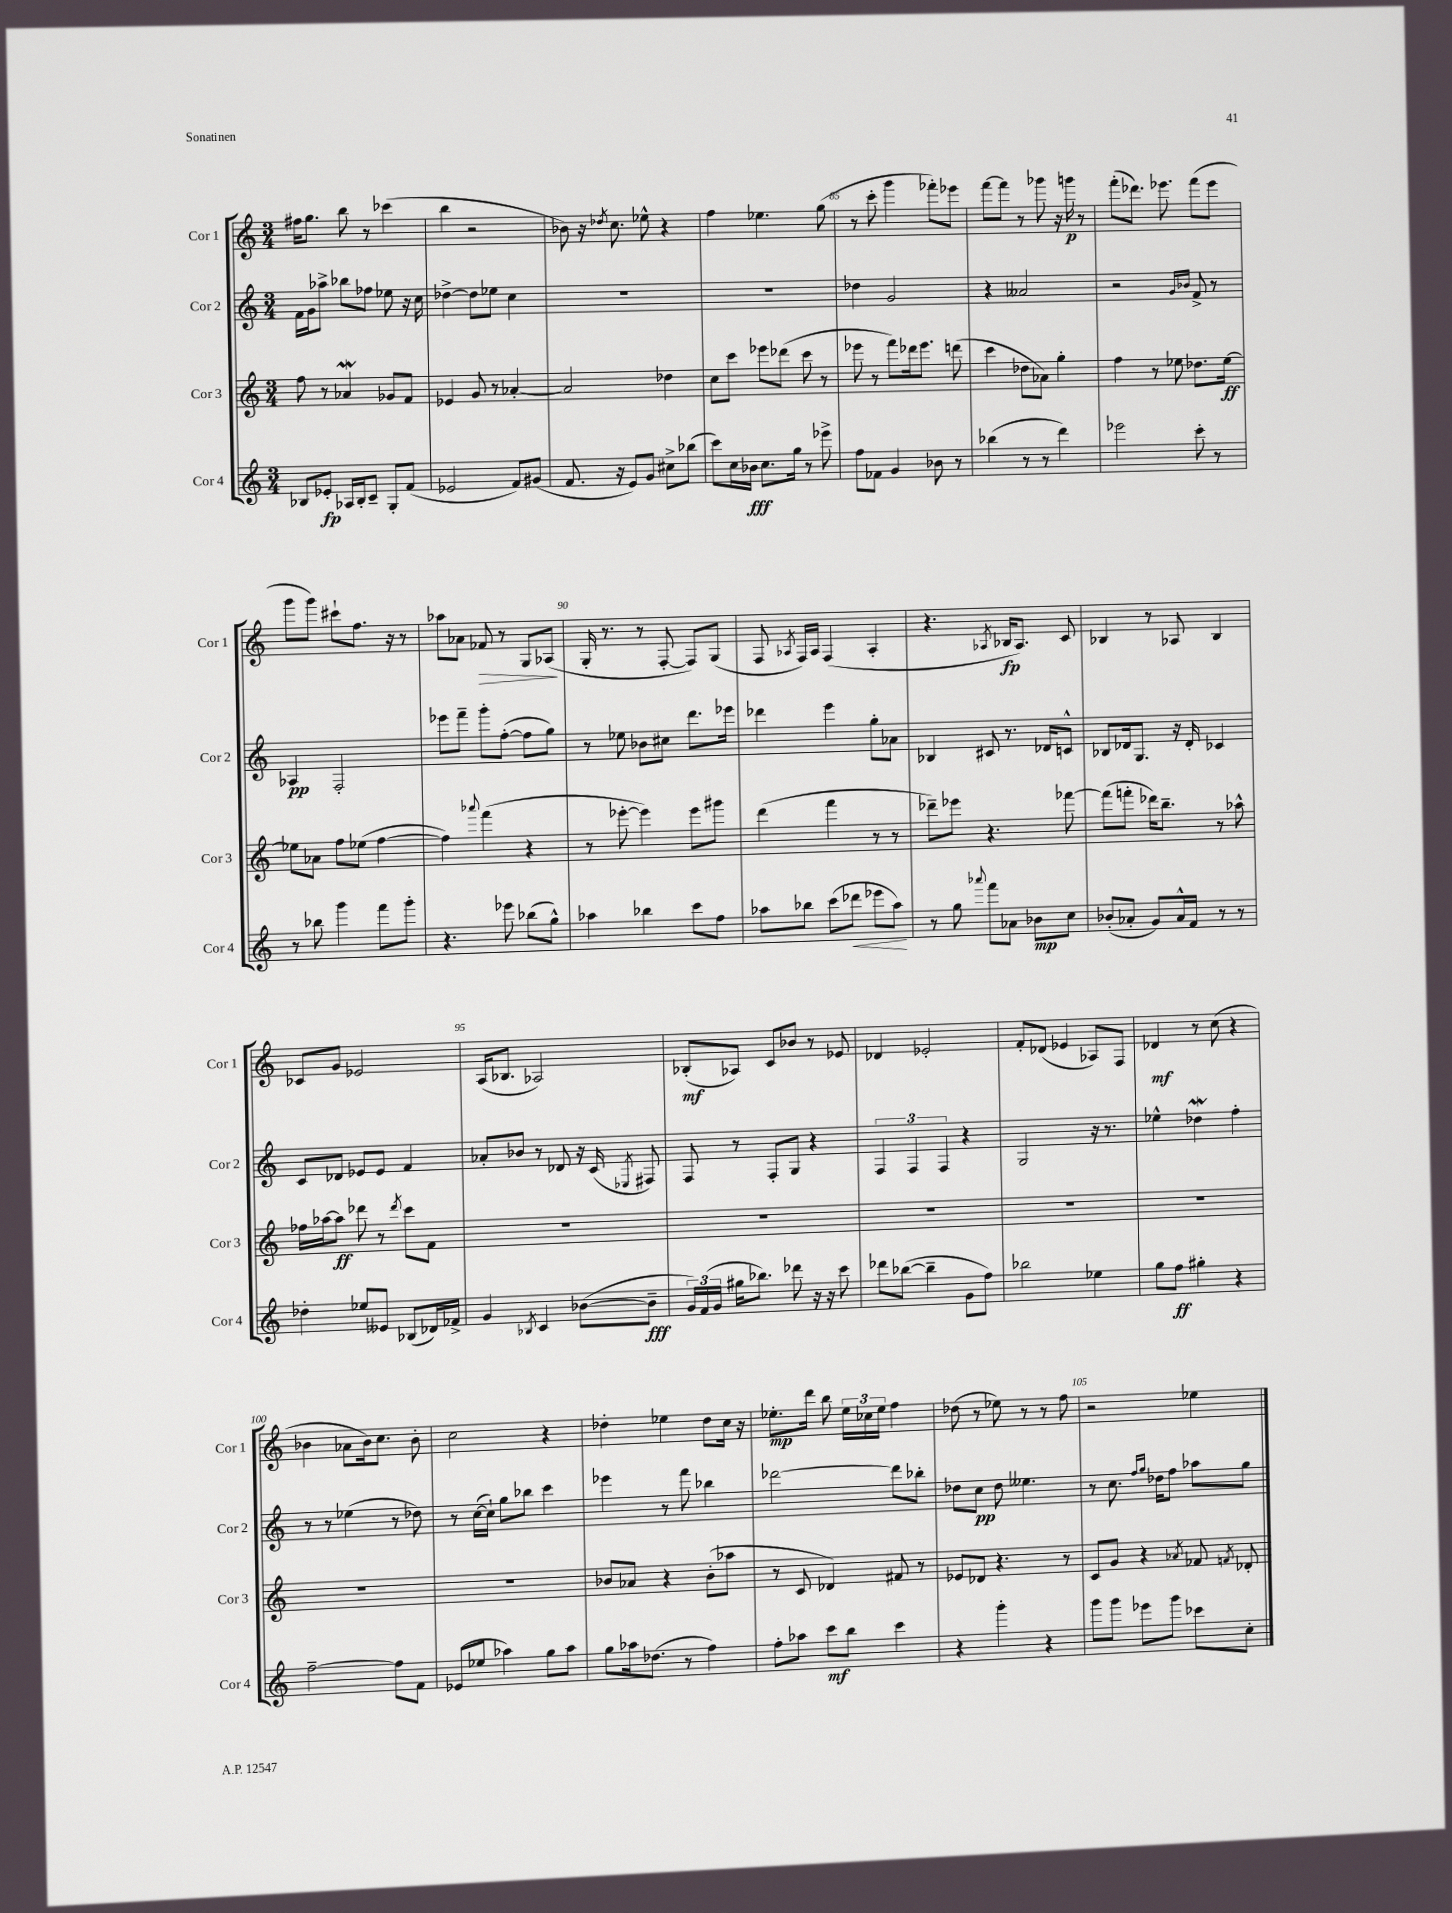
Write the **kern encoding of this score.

**kern	**kern	**kern	**kern
*staff4	*staff3	*staff2	*staff1
*clefG2	*clefG2	*clefG2	*clefG2
*k[]	*k[]	*k[]	*k[]
*M3/4	*M3/4	*M3/4	*M3/4
8B-	8ff	16f	16ff#
.	.	16g	8.gg
8e-'	8r	8aa-^	.
16A-	4a-	8bb-	8bb
16B-'	.	.	.
8c~	.	8ff-	8r
8G'	8g-	8ee-	(4ccc-
(8f	8f	16r	.
.	.	16cc	.
=	=	=	=
2e-	4e-	[4dd-^	4bb
.	8g	8dd-]	2r
.	8r	8ee-	.
8f)	[4a-'	4cc	.
(8g#	.	.	.
=	=	=	=
8.f	2a-]	2.r	8b-)
.	.	.	16r
.	.	.	8qdd-
16r	.	.	8.cc
8e)	.	.	.
8g	.	.	8ee-^^
8cc#^	4dd-	.	4r
(8bb-	.	.	.
=	=	=	=
8ccc)	8cc	2.r	4ff
16cc	8ccc	.	.
16b-	.	.	.
8.cc	8eee-	.	4.ee-
.	(8ddd-	.	.
16gg	.	.	.
8r	8ccc	.	.
8eee-^	8r	.	(8gg
=	=	=	=
8ff	8eee-	4dd-	8r
8f-	8r	.	8ccc'
4g	8fff)	2g	4ggg
.	16ddd-	.	.
.	8.eee-	.	.
8b-	.	.	8fff-')
8r	(8ddd	.	8eee-
=	=	=	=
(4bb-	4ccc	4r	[8fff
.	.	.	8fff]
8r	8dd-	2a--	8r
8r	8a-)	.	8ggg-
4ddd)	4gg'	.	16r
.	.	.	16ggg
.	.	.	8r
=	=	=	=
2eee-	4ff	2r	(8fff'
.	.	.	8.ddd-)
.	8r	.	.
.	.	.	8.eee-
.	8ee-	.	.
.	.	16qqg	.
.	.	16qqb-	.
8ccc'	8.dd-	8f^	(8fff
8r	.	8r	8eee-
.	[16ee-	.	.
=	=	=	=
8r	8ee-]	4A-	8ggg
8bb-	8a-	.	8ggg)
4ggg	8ff	2F'	8ccc#`
.	(8ee-	.	8.ff
8fff	[4ff	.	.
.	.	.	16r
8ggg'	.	.	8r
=	=	=	=
4.r	4ff])	8eee-	8aa-
.	.	8fff~	8a-
.	8qqaaa-	.	.
.	(4fff	8ggg'	8f-
8eee-	.	([8ff'	8r
(8bb-	4r	8ff]	8G
8gg^^)	.	8gg)	(8A-
=	=	=	=
4aa-	8r	8r	16G'
.	.	.	8.r
.	[8eee-'	8ee-	.
4bb-	4eee-])	8b-	8r
.	.	8cc#	[8F'
8ccc	8eee-	8.ddd	8F])
8ff	8ggg#	.	(8G
.	.	16eee-	.
=	=	=	=
8aa-	(4ddd	4ddd-	8F
.	.	.	8qA-
8bb-	.	.	16F)
.	.	.	16A-
(8ccc	4fff	4eee	(4F
8ddd-	.	.	.
8eee-	8r	8gg'	4A-'
8aa-)	8r	8a-	.
=	=	=	=
8r	8ddd-~)	4B-	4.r
8gg	8eee-	.	.
8qqaaa-	.	.	.
8fff	4.r	8c#	.
.	.	.	8qA-
8a-	.	8.r	16B-
.	.	.	8.A-)
8b-	.	.	.
.	.	16d-	.
8cc	[8fff-	8c^^	8c
=	=	=	=
(8b-'	(8fff-]	8B-	4B-
8a-'	8fff'	16d-	.
.	.	8.G	.
8g)	16ddd-)	.	8r
.	8.bb~	.	.
16a-^^	.	16r	8A-
16f	.	16d-'	.
8r	8r	4c-	4B-
8r	8aa-^^	.	.
=	=	=	=
4dd-'	16ff-	8c	8c-
.	[16aa-	.	.
.	8aa-]	8d-	8g
8ee-	8ddd-	8e-	2e-
8e--	8r	8e-	.
.	8qddd-	.	.
(8B-	8ccc	4f	.
16d-)	8f	.	.
16f-^	.	.	.
=	=	=	=
4g	2.r	8a-'	(16A
.	.	.	8.B-
.	.	8b-	.
8qB-	.	.	.
4c	.	8r	2A-)
.	.	8d-	.
([8b-	.	16r	.
.	.	(16c	.
.	.	8qE-	.
8b-~]	.	8F#)	.
=	=	=	=
24g)	2.r	8F	(8B-'
(24f	.	.	.
24g	.	.	.
16gg#	.	8r	8A-)
8.bb-)	.	.	.
.	.	8F'	8c
8ddd-	.	8G	8b-
16r	.	4r	8r
16r	.	.	.
8ccc	.	.	8e-
=	=	=	=
8ddd-	2.r	6F	4d-
([8bb-	.	.	.
.	.	6F	.
4bb-~]	.	.	2e-'
.	.	6F	.
8g	.	4r	.
8ff)	.	.	.
=	=	=	=
2bb-	2.r	2G	8f'
.	.	.	(8d-
.	.	.	4e-
4ee-	.	16r	8A-)
.	.	8.r	.
.	.	.	8F
=	=	=	=
8gg	2.r	4ee-^^	4d-
8ff	.	.	.
4gg#'	.	4dd-	8r
.	.	.	(8cc
4r	.	4ff'	4r
=	=	=	=
[2ff~	2.r	8r	4b-
.	.	8r	.
.	.	(4ee-	8a-
.	.	.	16b-)
.	.	.	8.cc
8ff]	.	8r	.
8f	.	8dd-)	8b-'
=	=	=	=
(8e-	2.r	8r	2cc
8ee-	.	([16cc	.
.	.	16cc`])	.
4aa-)	.	8gg	.
.	.	8bb-	.
8gg	.	4ccc	4r
8aa-	.	.	.
=	=	=	=
8gg	8b-	4eee-	4dd-'
16aa-	8a-	.	.
(8.dd-	.	.	.
.	4r	8r	4ee-
8r	.	8fff	.
4ff)	(8b-'	4bb-	8dd-
.	8aa-	.	16cc
.	.	.	16r
=	=	=	=
8ff'	8r	[2ddd-	8.ee-'
8aa-	8c	.	.
.	.	.	16ddd
8ccc	4d-)	.	8bb
8bb	.	.	24ee-
.	.	.	24cc-
.	.	.	24ee-
4ccc	8f#	8ddd-]	4ff
.	8r	8bb-'	.
=	=	=	=
4r	8e-	8dd-	(8dd-
.	8d-	8cc	8r
4ggg'	4.r	8dd-	8ee-)
.	.	4.ee--	8r
4r	.	.	8r
.	8r	.	8ff
=	=	=	=
8ggg	8c	8r	2r
8ggg	8g	8.cc	.
8eee-	4r	.	.
.	.	16qqff	.
.	.	16qqgg	.
.	.	16dd-	.
8ggg	.	8ff	.
.	8qa-	.	.
8ccc-	8f-	8aa-	4ee-
.	8qf	.	.
8cc'	8d-'	8gg	.
==	==	==	==
*-	*-	*-	*-
